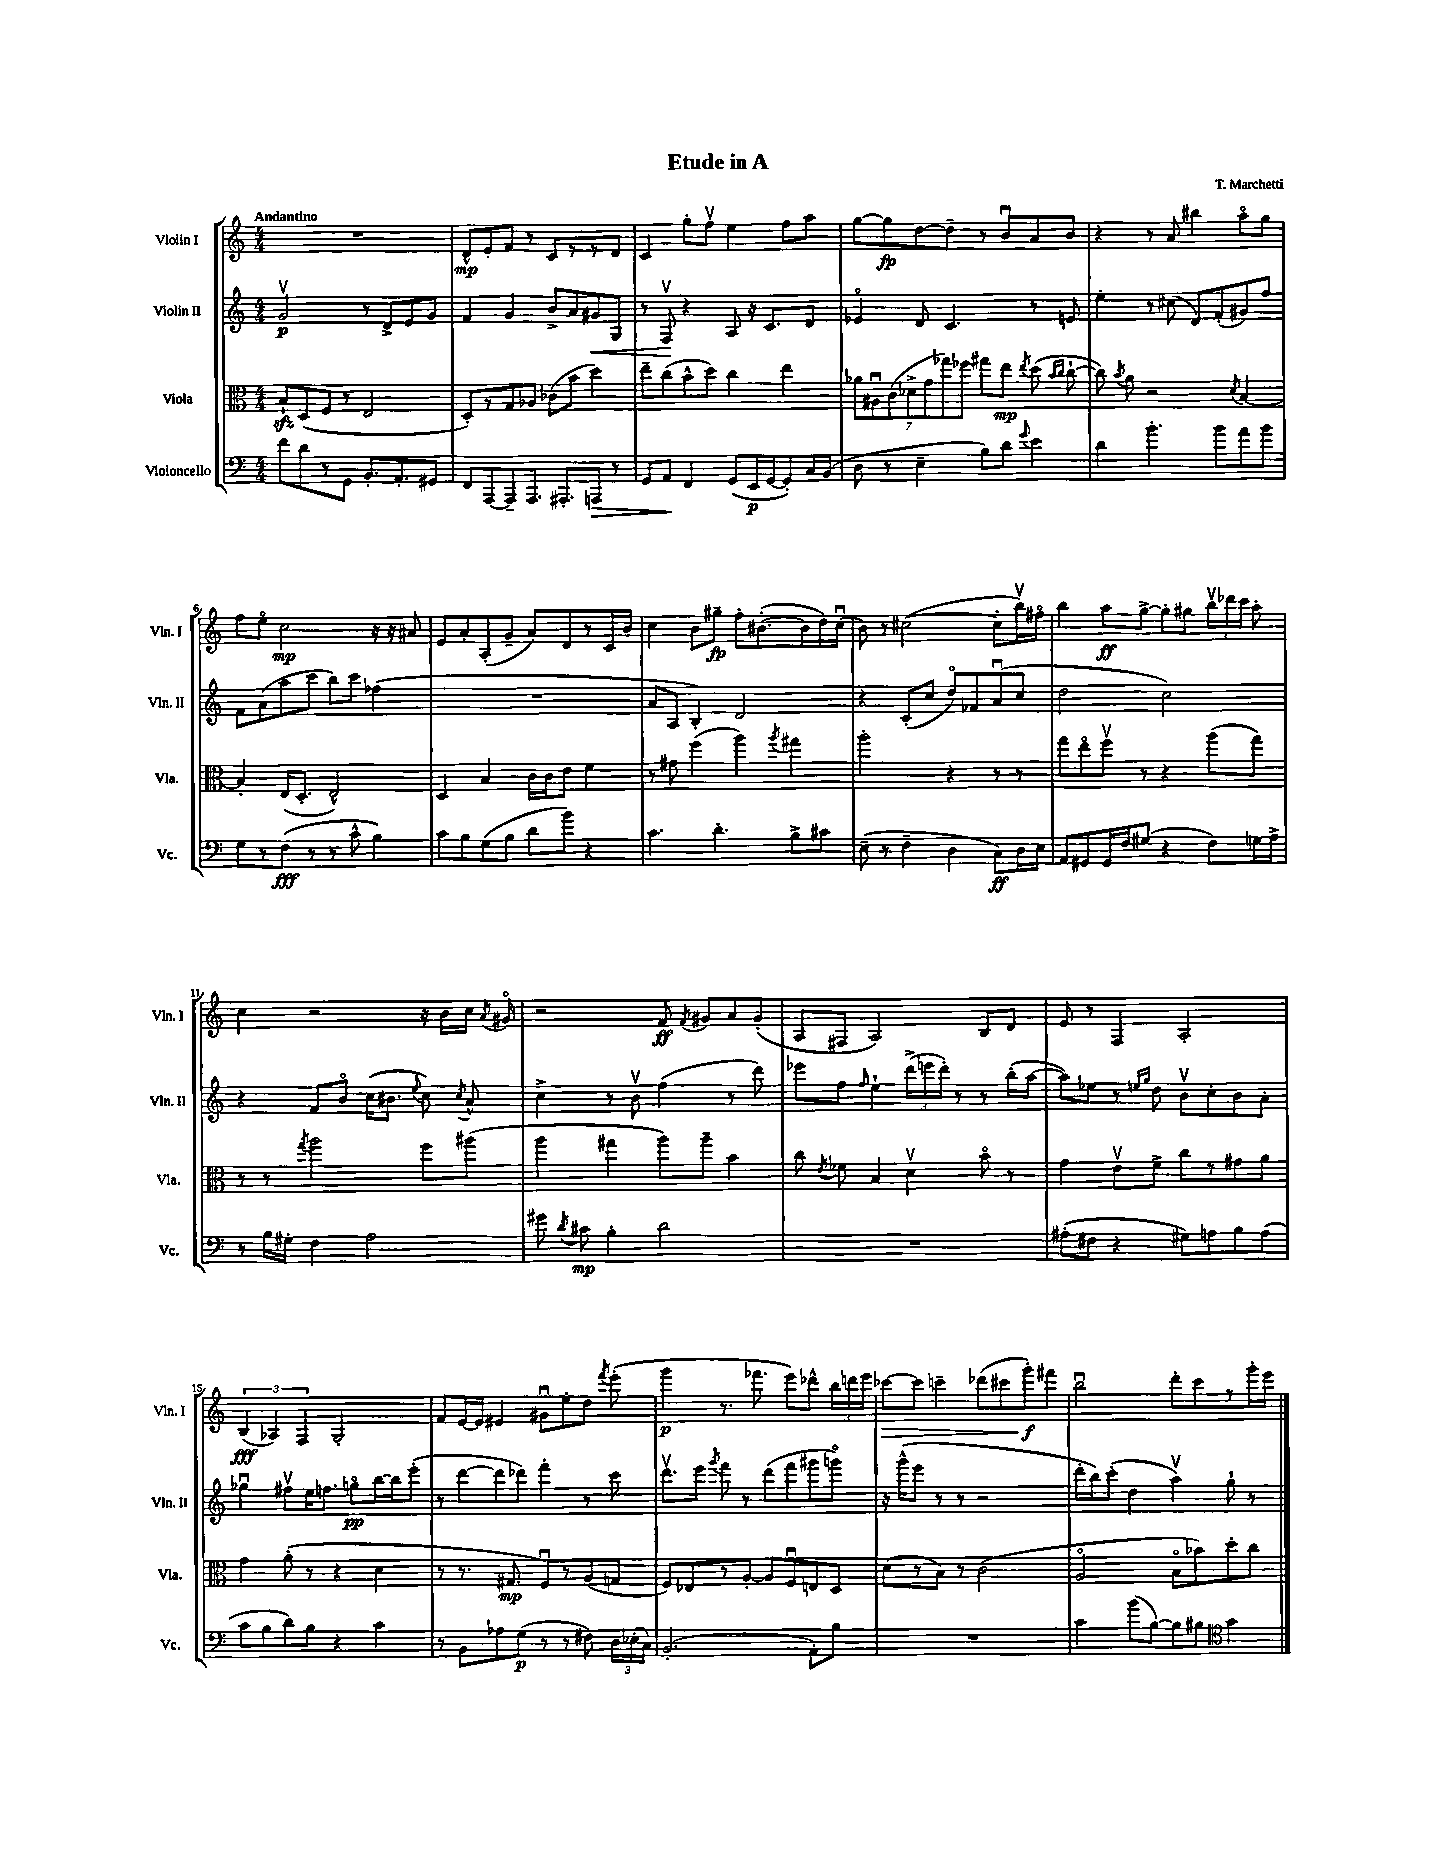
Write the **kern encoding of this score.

**kern	**kern	**kern	**kern
*staff4	*staff3	*staff2	*staff1
*clefF4	*clefC3	*clefG2	*clefG2
*k[]	*k[]	*k[]	*k[]
*M4/4	*M4/4	*M4/4	*M4/4
8f	8B`	2gv	1r
8d	(8D	.	.
8r	8F	.	.
8GG	8r	.	.
8.BB'	2E	8r	.
.	.	8d^	.
8.AA'	.	.	.
.	.	8e	.
8GG#	.	8g	.
=	=	=	=
8FF	8D')	4f	8d^^
[8AAA	8r	.	8e'
8AAA~]	8G	4g	8f
8.AAA	8A-	.	8r
.	(8c-	8b^	8c
8.AAA#'	.	.	.
.	8b	8a	8r
8AAA	4dd)	8g#	8r
8r	.	8G	8d
=	=	=	=
8GG	8ee~	8r	4c
8AA	(8cc	8Fv	.
4FF	8b^^	4r	8gg'
.	8dd)	.	8ffv
(8GG	4cc	8A	4ee
16EE	.	16r	.
[16GG	.	8.c	.
8GG'])	4ee	.	8ff
16C	.	8d	8aa
(16BB	.	.	.
=	=	=	=
8D	14a-	4e-o	[8gg
.	14A#u	.	.
8r	.	.	8gg]
.	(14c	.	.
.	14d-^	.	.
4E~	.	8d	[8dd
.	14g	.	.
.	14gg-)	.	.
.	.	4.c	8dd~]
.	14ff-	.	.
8B)	8gg#	.	8r
8d	8ee	.	8bu
8qqg	8qee	.	.
4e	(8dd	8r	8a
.	16qqb	.	.
.	16qqcc	.	.
.	[8cc`	8e	8b
=	=	=	=
4d	8cc])	4ee'	4r
.	8qb	.	.
.	8a	.	.
4.b'	2r	8r	8r
.	.	(8cc#	8a
.	.	8d)	4bb#
8b	.	(8f'	.
.	8qd	.	.
8a	[4B	8g#)	8aao
8b	.	8ff	8gg
=	=	=	=
8G	4B']	8f	8ff
8r	.	(8a	8eeo
(8F	(16E	8aa	2cc
.	8.D'	.	.
8r	.	8ccc	.
8r	2E^^)	8bb)	.
8c^^	.	8ccc	.
4B)	.	(4ff-	16r
.	.	.	16r
.	.	.	8a#
=	=	=	=
8c	4D	1r	8e
8B	.	.	8a'
(8G	4B	.	(8A'
8B	.	.	8g~
8d	16c	.	8a)
.	16c	.	.
8b)	8e	.	8d
4r	4f	.	8r
.	.	.	16c
.	.	.	16b
=	=	=	=
4.c	8r	8a	4cc
.	8g#	8A	.
.	(4ff	4B')	8b
4.d'	.	.	8gg#~
.	4aa)	2d	8ff'
.	.	.	([8.b#'
.	8qaa	.	.
8B^	4gg#	.	.
.	.	.	16b#]
8c#	.	.	16dd)
.	.	.	(16ccu
=	=	=	=
(8E~	2aa'	4r	8b)
8r	.	.	8r
4F~	.	(8c'	([2cc#
.	.	8cc	.
4D	4r	8ddo)	.
.	.	8f-	.
8C)	8r	(8au	8cc#']
16D	8r	8cc	16bbv)
16E	.	.	16ff#o
=	=	=	=
8AA	8gg	2dd	4bb
8GG#	8eeo	.	.
16GG#	8ffv	.	8aa
16F	.	.	.
(8G#	8r	.	[8gg^
4r	4r	2cc)	8gg']
.	.	.	8gg#
8F)	(8aa	.	24bbv
.	.	.	24ddd-
.	.	.	24ccc
16G	8gg)	.	8aa'
16A^	.	.	.
=	=	=	=
8r	8r	4r	4cc
16B	8r	.	.
16G#'	.	.	.
.	8qgg	.	.
4F	2aa	8f	2r
.	.	8bo	.
2A	.	(16cc	.
.	.	8.b#	.
.	.	8qqee	.
.	8ff	8cc)	16r
.	.	.	16b
.	.	8qcc	.
.	(8aa#	8a^^	16cc
.	.	.	8qa
.	.	.	16g#o
=	=	=	=
8g#	4aa	4cc^	2r
8qd	.	.	.
8c#	.	.	.
4B'	4gg#	8r	.
.	.	8bv	.
2d	8aa)	(4ff	8f
.	.	.	8qf
.	8aa~	.	8g#
.	4b	8r	8a
.	.	8ddd)	(8g#'
=	=	=	=
1r	8cc	8eee-	8A
.	8qe	.	.
.	8f-	8ff	8F#
.	.	16qqff	.
.	4B	4ee`	2A)
.	4dv	(24ddd^	.
.	.	24eee	.
.	.	24ddd')	.
.	.	8r	.
.	8bo	8r	8B
.	8r	(16bb'	8d
.	.	[16aa	.
=	=	=	=
(8A#'	4g	8aa])	8e
8F#	.	8ee-	8r
4r	8ev	8r	4F
.	.	16qqee	.
.	.	16qqgg	.
.	8f^	8dd	.
8G#)	8cc	8bv	2A'
8A	8r	8cc'	.
8B	8g#	8b	.
(8A	8a	8a'	.
=	=	=	=
8c	4g	4gg-u	(6B
8B	.	.	.
.	.	.	6A-)
8d)	(8a'	8ff#v	.
.	.	.	6F
8B	8r	16ee	.
.	.	8.ff	.
4r	4r	.	2G'
.	.	8ggo	.
4c	4d	[16bb	.
.	.	16bb]	.
.	.	(8eee'	.
=	=	=	=
8r	8r	8r	8f
8BB	8.r	[8ddd	[16e
.	.	.	16e]
8A-	.	8ddd]	4e#
.	8.G#	.	.
(8G	.	8ddd-)	.
8r	8Fu)	4fff'	8g#u
8r	8r	.	8ee'
8F#)	(8A	8r	8dd
.	.	.	8qfff
24D	8G	8ccc	(8eee'
(24E-'	.	.	.
24C)	.	.	.
=	=	=	=
(2.BB'	8F)	8.dddv	4ggg
.	8E-	.	.
.	.	16eee	.
.	.	8qggg	.
.	8r	8fff	8.r
.	[8A'	8r	.
.	.	.	8.fff-
.	8A]	(8ddd	.
.	8Fu	8fff	8eee)
8AA')	8E	8ggg#	8ddd-^^
8B	8D	8gggo)	24bb
.	.	.	24ddd
.	.	.	24eee
=	=	=	=
1r	(8d	16r	[8ccc-
.	.	(16ggg^^	.
.	8r	8eee	8ccc-]
.	8B)	8r	4ccc~
.	8r	8r	.
.	(2c	2r	(8ddd-
.	.	.	8ccc#
.	.	.	8ggg')
.	.	.	8fff#
=	=	=	=
4c	2Ao	16ddd'	2bbu
.	.	16bb)	.
.	.	(8ccc'	.
(8b	.	4dd	.
[8B)	.	.	.
8B]	8Bo	4aav)	8ddd'
8B#	8b-)	.	8ccc
*clefC4	*	*	*
4g	8dd'	8gg`	8r
.	8cc	8r	16ggg'
.	.	.	16eee
==	==	==	==
*-	*-	*-	*-
